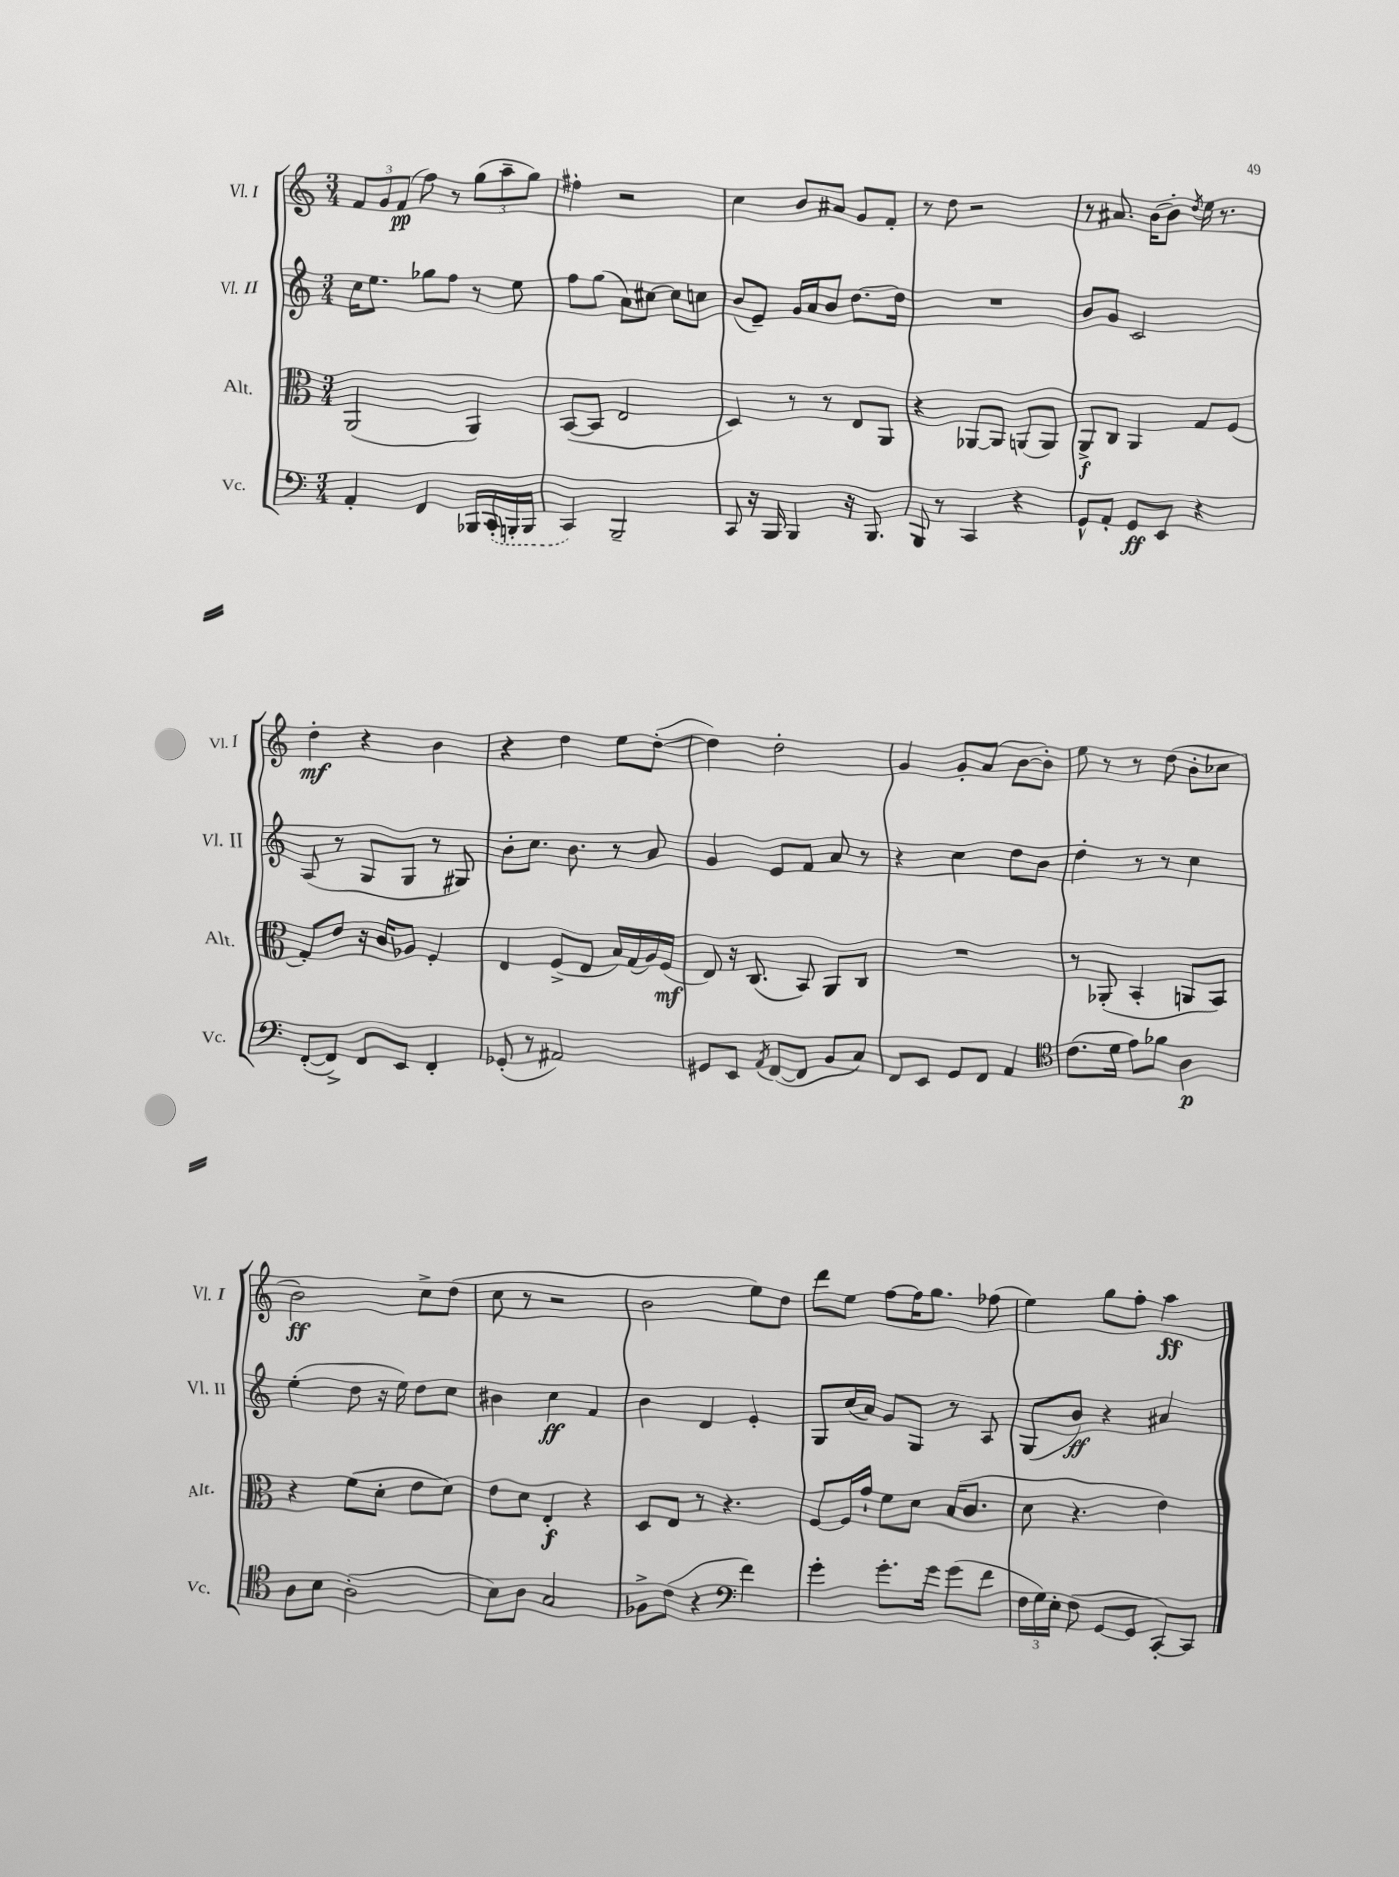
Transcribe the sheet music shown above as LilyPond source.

<<
\new StaffGroup <<
\new Staff = "s0" \with { instrumentName = "Vl. I" shortInstrumentName = "Vl. I" } {
    \clef treble \key c \major \numericTimeSignature \time 3/4
    \autoBeamOff \tuplet 3/2 { f'8[ g'8 f'8]\pp( } f''8) r8 \tuplet 3/2 { g''8[( a''8-- g''8]) } |
    fis''4-. r2 |
    c''4 b'8[ ais'8] g'8[ f'8]-. |
    r8 d''8 r2 |
    r8 ais'8. b'16[~ b'8]-. \acciaccatura { d''8 } e''16 r8. |
    d''4-.\mf r4 b'4 |
    r4 d''4 e''8[ d''8]~-.( |
    d''4) d''2-. |
    g'4 g'8[-. a'8]( b'8[~ b'8]-.) |
    e''8 r8 r8 d''8( b'8[-. ces''8] |
    b'2\ff) c''8[-> d''8]( |
    c''8 r8 r2 |
    b'2 e''8[) d''8] |
    d'''8[ e''8] f''8[~ f''16 g''8.] fes''8( |
    e''4) g''8[ f''8]-. a''4\ff \bar "|." |
}
\new Staff = "s1" \with { instrumentName = "Vl. II" shortInstrumentName = "Vl. II" } {
    \clef treble \key c \major \numericTimeSignature \time 3/4
    \autoBeamOff c''16[ e''8.] ges''8[ f''8] r8 e''8 |
    f''8[ g''8]( a'8[) cis''8]~ cis''8[ c''8] |
    b'8[( e'8]--) g'16[ a'16 b'8] d''8.[~ d''16] |
    R2. |
    b'8[ g'8] c'2 |
    a8( r8 g8[ g8] r8 gis8) |
    b'8[-. c''8.] b'8. r8 a'8 |
    g'4 e'8[ f'8] a'8 r8 |
    r4 c''4 d''8[ b'8] |
    d''4-. r8 r8 c''4 |
    e''4-.( d''8 r16 e''16) d''8[ c''8] |
    bis'4 c''4\ff f'4 |
    b'4 d'4 e'4-. |
    g8[ c''16( a'16]) g'8[ g8] r8 a8 |
    g8[( b'8]\ff) r4 ais'4 \bar "|." |
}
\new Staff = "s2" \with { instrumentName = "Alt." shortInstrumentName = "Alt." } {
    \clef alto \key c \major \numericTimeSignature \time 3/4
    \autoBeamOff a,2( a,4) |
    b,8[~( b,8] e2 |
    d4) r8 r8 e8[ a,8] |
    r4 aes,8[~ aes,8] a,8[( a,8]) |
    a,8[->\f c8] a,4 g8[ f8]( |
    g8[-.) e'8] r16 c'16[ aes8] f4-. |
    e4 f8[->( e8] b16[) g16( a16) f16]\mf( |
    e8) r16 c8.( b,8) a,8[ c8] |
    R2. |
    r8 aes,8-.( b,4-. a,8[ b,8]) |
    r4 f'8[( d'8]-. e'8[ d'8]) |
    e'8[ d'8] e4-.\f r4 |
    d8[ e8] r8 r4. |
    f8[~ f16 g'16]-! f'8[ d'8] b16[( c'8.] |
    d'8 r4. e'4) \bar "|." |
}
\new Staff = "s3" \with { instrumentName = "Vc." shortInstrumentName = "Vc." } {
    \clef bass \key c \major \numericTimeSignature \time 3/4
    \autoBeamOff a,4-. f,4 bes,,16[ \once \slurDashed c,16-.( b,,16-. b,,16] |
    c,4) b,,2-- |
    c,8 r16 b,,16 b,,4 r16 b,,8. |
    b,,8 r8 c,4 r4 |
    g,8[-^ a,8]-. g,8[\ff e,8] r4 |
    f,8[~-.( f,8]->) f,8[ e,8] f,4-. |
    ges,8-.( r8 ais,2) |
    gis,8[ e,8] \acciaccatura { a,8 } f,8[~( f,8] b,8[ c8]) |
    f,8[ e,8] g,8[ f,8] a,4 |
    \clef tenor c'8.[( d'16] e'8[) fes'8] a4\p |
    a8[ b8] a2-.( |
    b8[) a8] g2 |
    fes8[-> c'8]( r4 \clef bass f'4) |
    g'4-. g'8.[-. g'16] g'8[( f'8] |
    \tuplet 3/2 { f16[ g16) e16]-. } f8( g,8[~ g,8] c,8[~-.) c,8] \bar "|." |
}
>>
>>
\layout { \context { \Score \remove "Bar_number_engraver" } }
